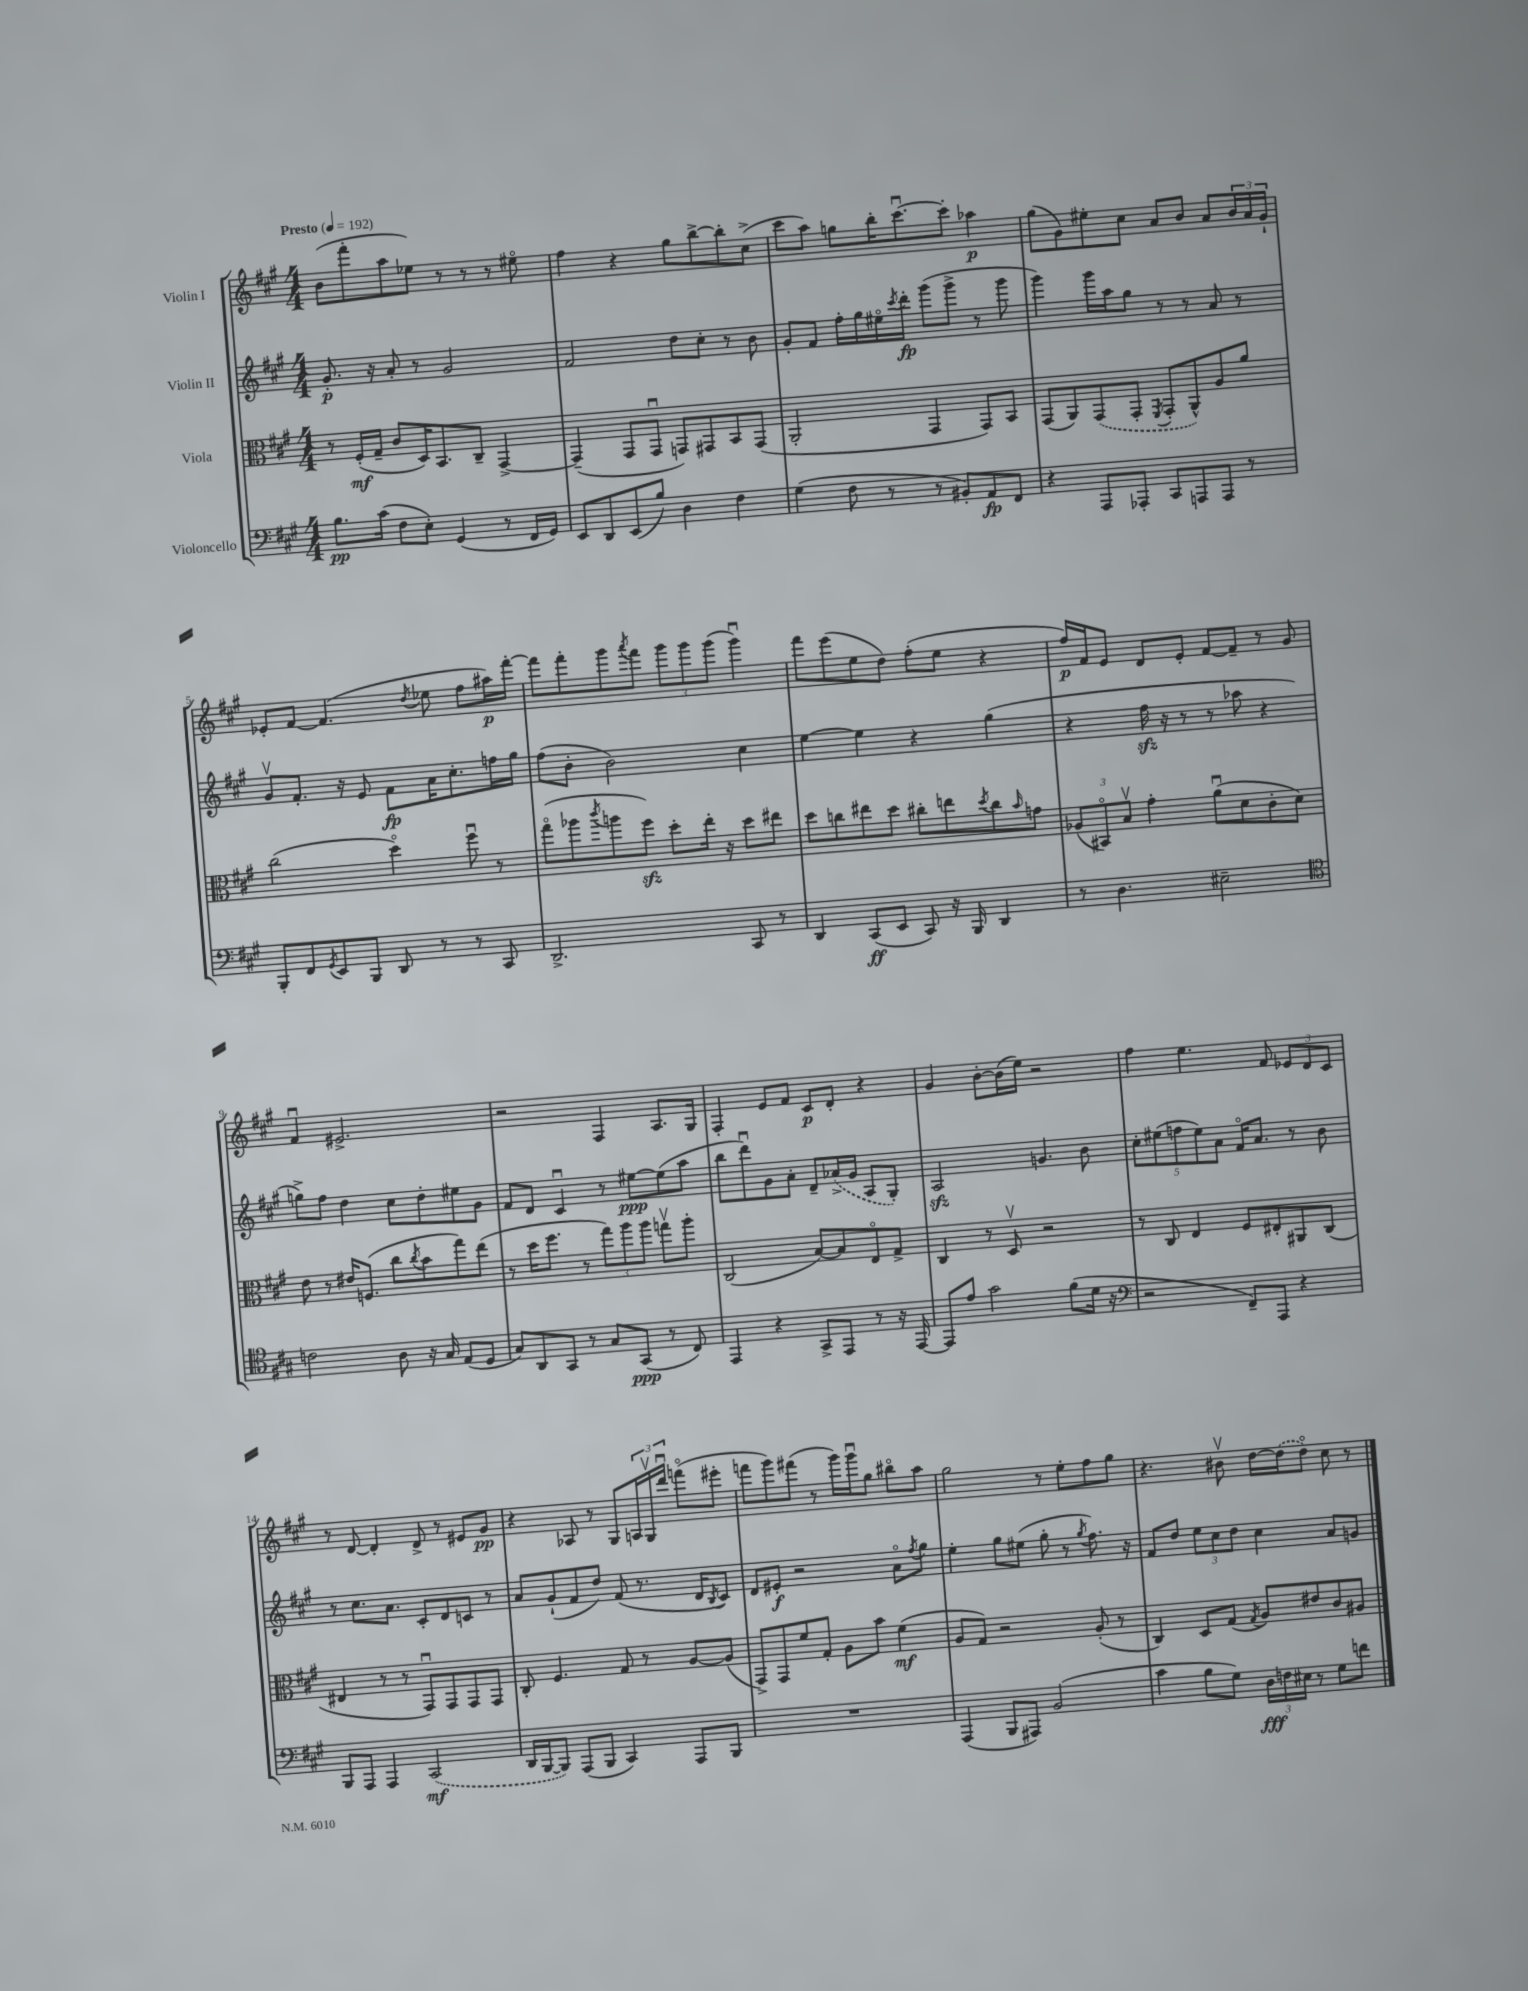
<<
\new StaffGroup <<
\new Staff = "s0" \with { instrumentName = "Violin I" } {
    \clef treble \key a \major \numericTimeSignature \time 4/4 \tempo "Presto" 4 = 192
    b'8( fis'''8-. a''8 ees''8) r8 r8 r8 eis''8\flageolet |
    fis''4 r4 gis''8 b''8~-> b''8-. cis''8->( |
    cis'''8 a''8) g''8 b''16-. cis'''8.~\downbow cis'''8-. aes''4\p |
    gis''8( gis'8) eis''8-. cis''8 a'8 b'8 a'8 \tuplet 3/2 { b'16 a'16 gis'16-! } |
    ees'8-. fis'8~ fis'4.( \acciaccatura { d''8 } ees''8 fis''8 ais''16\p) fis'''16~-. |
    fis'''8 fis'''8-. gis'''8 \acciaccatura { a'''8 } fis'''8 \tuplet 3/2 { gis'''8 gis'''8 gis'''8( } gis'''4\downbow) |
    fis'''8 e'''8( e''8 d''8) fis''8-.( e''8 r4 |
    fis''16\p) fis'16 e'8 d'8 e'8-. fis'8~ fis'8-- r8 gis'8 |
    fis'4\downbow eis'2.-> |
    r2 fis4 a8. gis16 |
    fis4-. e'8 fis'8 cis'8\p d'8-. r4 |
    gis'4 b'8~-. b'16( e''16) r2 |
    fis''4 e''4. fis'8 \tuplet 3/2 { ees'8 d'8 cis'8 } |
    r8 d'8~ d'4-. d'8-> r8 eis'8 gis'8\pp |
    r4 aes8 r8 gis8 \tuplet 3/2 { a16 gis16\upbow d'''16\downbow } f'''8\flageolet( eis'''8-. |
    f'''8 gis'''8) fis'''8( r8 gis'''16) gis'''16\downbow gis''8 bis''8\flageolet a''8 |
    gis''2 r8 e''8-. fis''8 gis''8 |
    r4. bis'8\upbow d''16~ \once \slurDashed d''16( d''8\flageolet) cis''8 r8 \bar "|." |
}
\new Staff = "s1" \with { instrumentName = "Violin II" } {
    \clef treble \key a \major \numericTimeSignature \time 4/4
    gis'8.-.\p r16 a'8-. r8 gis'2 |
    fis'2 d''8 cis''8-. r8 b'8 |
    gis'8-. fis'8 fis''16-. gis''16 eis''16\flageolet \acciaccatura { cis'''8 } d'''16-.\fp gis'''8( gis'''8-> r8 gis'''8 |
    gis'''4) gis'''16 a''16 gis''8 r8 r8 a'8 r8 |
    gis'8\upbow fis'8.-. r16 e'8 fis'8\fp a'16 cis''8.-. f''16 gis''16 |
    fis''8( b'8-. b'2) cis''4 |
    e''4~ e''4 r4 gis''4( |
    r4 fis''16\sfz r16 r8 r8 aes''8 r4 |
    g''8->) fis''8 d''4 cis''8 d''8-. eis''8 gis'8 |
    fis'8 d'8 cis'4\downbow r8 eis''8~\ppp eis''8( a''8 |
    b''8 d'''8\downbow) gis'8 a'8-. d'8-- \once \slurDashed aes'16->( gis'16 a8 gis8-.) |
    a2\sfz g'4. b'8 |
    \tuplet 5/4 { cis''8-. eis''8( f''8 eis''8) a'8 } fis'16\flageolet a'8. r8 b'8 |
    r8 cis''8. a'8. cis'8-. d'8 c'8 r8 |
    a'8 gis'8-!( fis'8 d''8) fis'8( r8. d'16 \acciaccatura { b8 } cis'8) |
    d'8 eis'8-.\f r2 a'8\flageolet \acciaccatura { fis''8 } gis''8 |
    e''4-. gis''8 eis''8( gis''8-. r8 \acciaccatura { gis''8 } fis''8.) r16 |
    fis'8 d''8 \tuplet 3/2 { e''8 cis''8 d''8 } cis''4 a'8 g'8 \bar "|." |
}
\new Staff = "s2" \with { instrumentName = "Viola" } {
    \clef alto \key a \major \numericTimeSignature \time 4/4
    r8 fis16-.\mf( gis16-- cis'8 d16) b,8. cis8-- gis,4~-> |
    gis,4--( gis,8 gis,8\downbow g,8) gis,8 b,8 gis,8( |
    a,2-. gis,4 gis,8) b,8 |
    gis,8( a,8) \once \slurDashed gis,8( gis,8-. \acciaccatura { fis,8 } gis,8-. a,8-^) a8 a'8 |
    cis''2( d''4\flageolet) fis''8\downbow r8 |
    gis''8\flageolet( aes''8 \acciaccatura { cis'''8 } a''8 fis''8\sfz) d''8-. e''16-. r16 d''8 eis''8 |
    d''8 c''8 eis''8 d''8 cis''8-. e''8 \acciaccatura { d''8 } cis''8 \grace { b'16 } g'8 |
    \tuplet 3/2 { aes8( bis,8\flageolet) b8\upbow } gis'4-. a'8\downbow( d'8 cis'8-. d'8) |
    e'8 r8 eis'16 f8.( cis''8 \acciaccatura { cis''8 } b'8 gis''8) e''8( |
    r8 d''16 fis''8. r8 \tuplet 3/2 { gis''8) a''8 a''8 } g''8\upbow a''8-. |
    cis2( b8~) b8 e8\flageolet gis8-> |
    cis4 r8 d8\upbow r2 |
    r8 cis8 e4 fis8 eis8-. ais,8 cis8( |
    eis4 r8 r8 gis,8\downbow) gis,8 gis,8 gis,8 |
    cis8-. fis4. gis8 r8 a8~ a8( |
    gis,8->) gis,8 fis'8 gis8-. a8 b'8 fis'4\mf( |
    a8 gis8) r2 a8-.( r8 |
    cis4) d8 gis8( \acciaccatura { gis8 } a8) eis'8 cis'8 ais8 \bar "|." |
}
\new Staff = "s3" \with { instrumentName = "Violoncello" } {
    \clef bass \key a \major \numericTimeSignature \time 4/4
    b8.\pp cis'16( fis8 e8-.) gis,4( r8 fis,16 gis,16) |
    e,8 d,8 e,8( b8) d4 fis4 |
    gis4( fis8 r8 r8 bis,8-.) a,8\fp fis,8 |
    r4 a,,8 aes,,8-. cis,8 a,,8 a,,8 r8 |
    b,,8-. fis,8 \acciaccatura { gis,8 } e,8 b,,8 d,8 r8 r8 cis,8 |
    d,2.-> cis,8 r8 |
    d,4 cis,8\ff( e,8 cis,8) r16 b,,16 d,4 |
    r8 d4. eis2-- |
    \clef tenor c'2 a8 r16 gis16 e8( d8 |
    gis8) a,8 gis,8 r8 gis8 gis,8\ppp( r8 cis8) |
    e,4 r4 gis,8-> e,8 r8 r16 e,16~ |
    e,8 e'8 gis'2 fis'8( d'16 r16 |
    \clef bass r2 fis,8--) a,,8 r4 |
    b,,8 a,,8 a,,4 \once \slurDashed cis,2\mf( |
    d,16 b,,16~ b,,8) a,,8( b,,8 cis,4) a,,8 b,,8 |
    R1 |
    a,,4( b,,8 ais,,8) b,2( |
    cis'4 b8 gis8) \tuplet 3/2 { d16\fff f16 eis16 } r8 gis8 f'8 \bar "|." |
}
>>
>>
